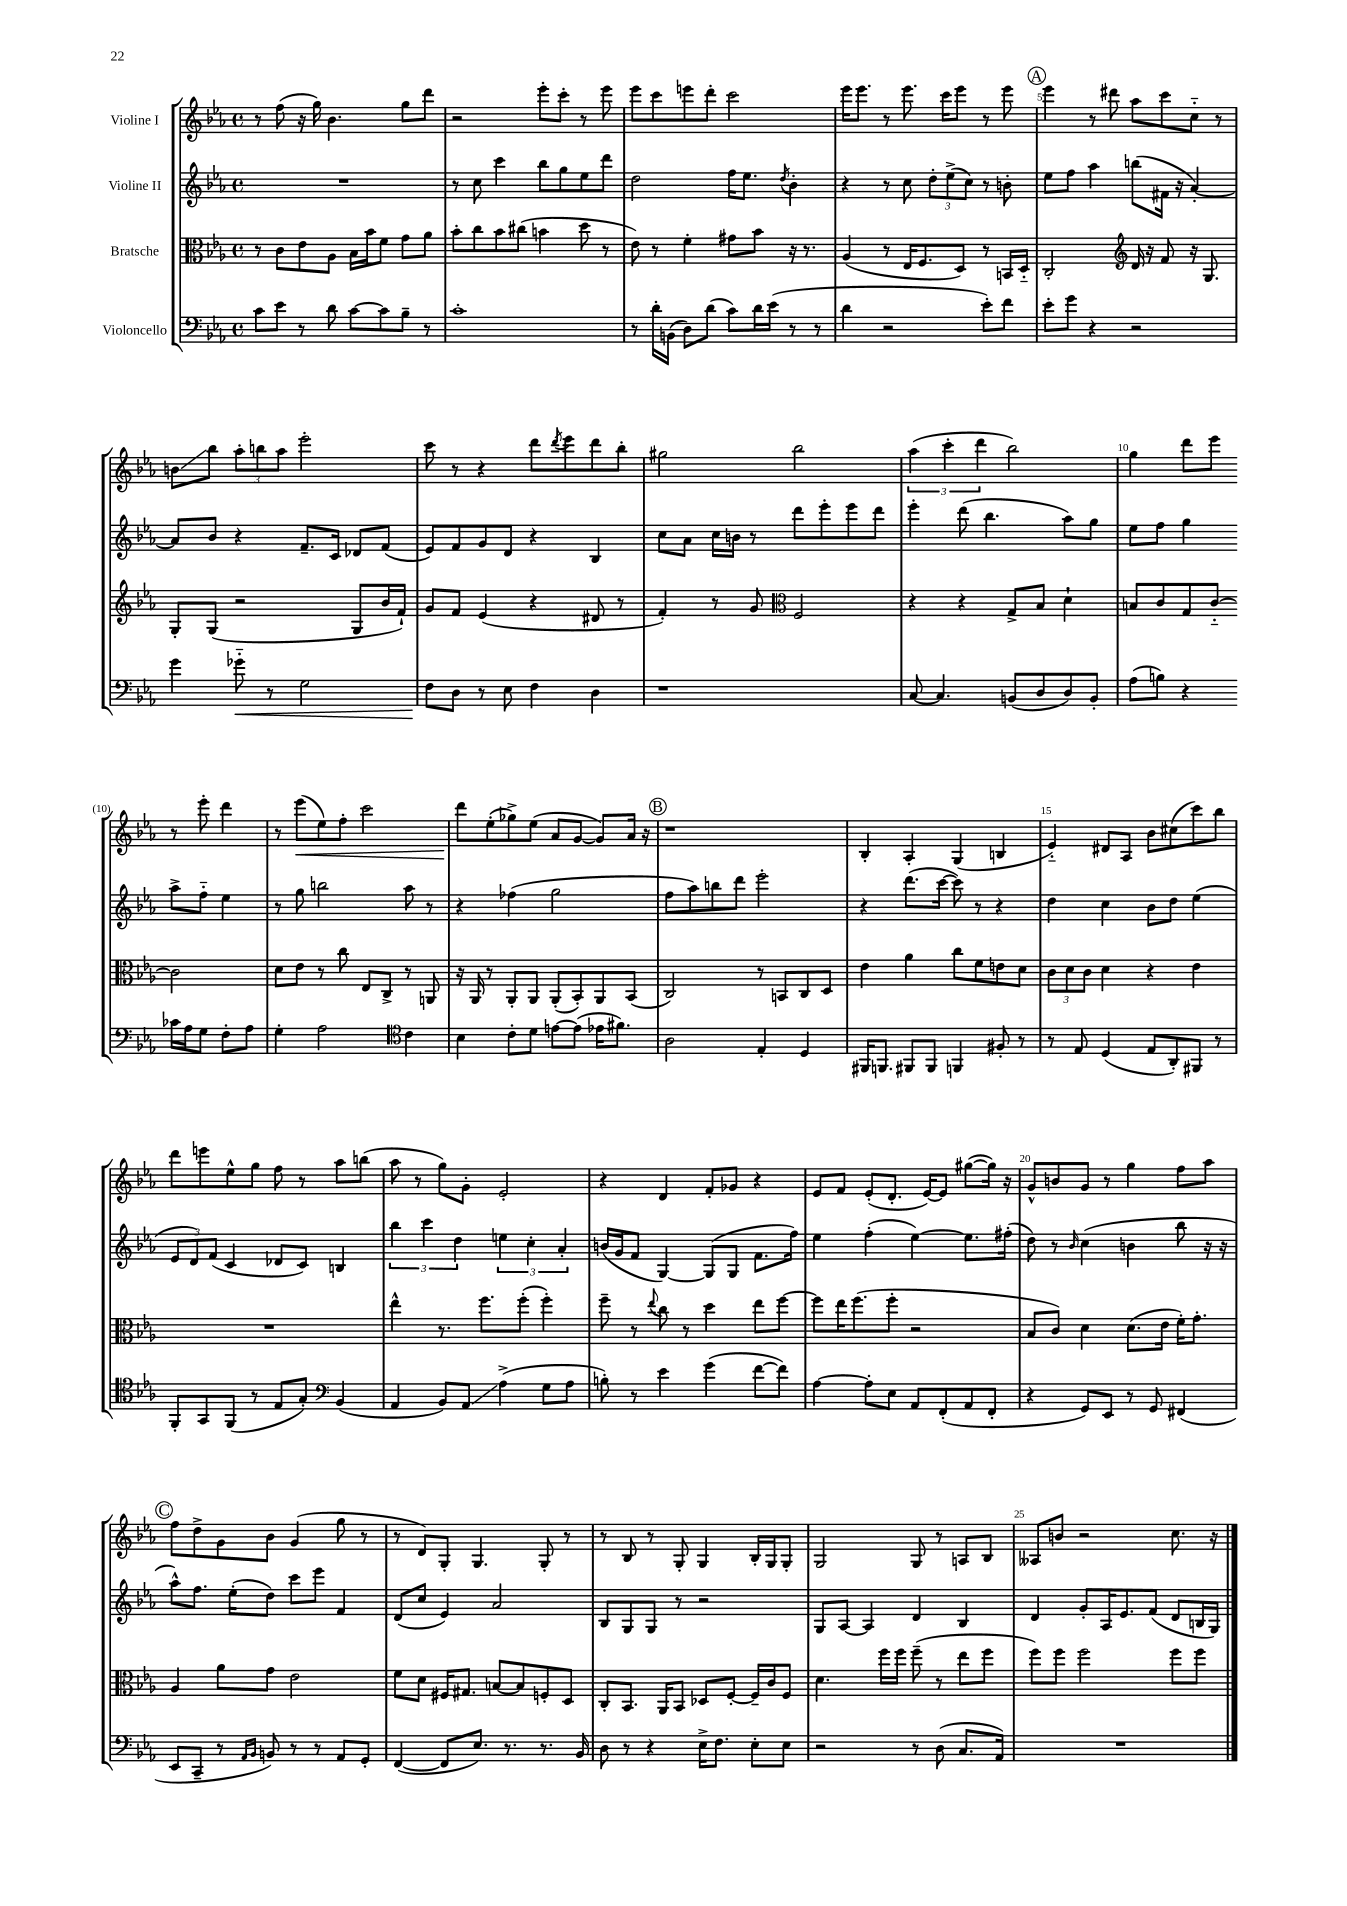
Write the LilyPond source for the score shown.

<<
\new StaffGroup <<
\new Staff = "s0" \with { instrumentName = "Violine I" } {
    \clef treble \key ees \major \defaultTimeSignature \time 4/4
    r8 f''8( r16 g''16) bes'4. g''8 d'''8 |
    r2 ees'''8-. c'''8-. r8 ees'''8 |
    ees'''8 c'''8 e'''8 d'''8-. c'''2 |
    ees'''16 ees'''8. r8 ees'''8. c'''16 ees'''8 r8 ees'''8 |
    \mark \markup { \circle "A" } ees'''4 r8 dis'''8 aes''8 c'''8 c''8-_ r8 |
    b'8\glissando bes''8 \tuplet 3/2 { aes''8-. b''8 aes''8 } ees'''2-. |
    c'''8 r8 r4 d'''8 \acciaccatura { d'''8 } ees'''8 d'''8 bes''8-. |
    gis''2 bes''2 |
    \tuplet 3/2 { aes''4( c'''4-. d'''4 } bes''2) |
    g''4 d'''8 ees'''8 r8 ees'''8-. d'''4 |
    r8 ees'''8\<( ees''8) f''8-. c'''2 |
    d'''8\! ees''8-.( ges''8->) ees''8( aes'8 g'8~ g'8) aes'16 r16 |
    \mark \markup { \circle "B" } r1 |
    bes4-. aes4-. g4( b4 |
    ees'4-_) dis'8 aes8 bes'8 cis''8( c'''8) bes''8 |
    d'''8 e'''8 ees''8-^ g''8 f''8 r8 aes''8 b''8( |
    aes''8 r8 g''8) g'8-. ees'2-. |
    r4 d'4 f'8-. ges'8 r4 |
    ees'8 f'8 ees'8-.( d'8.-. ees'16~) ees'8 gis''8~( gis''16) r16 |
    g'8-^ b'8 g'8 r8 g''4 f''8 aes''8 |
    \mark \markup { \circle "C" } f''8 d''8-> g'8 bes'8 g'4( g''8 r8 |
    r8 d'8) g8-. g4. g8-. r8 |
    r8 bes8 r8 g8-. g4 bes16-. g16 g8-. |
    g2 g8 r8 a8 bes8 |
    aeses8 b'8 r2 c''8. r16 \bar "|." |
}
\new Staff = "s1" \with { instrumentName = "Violine II" } {
    \clef treble \key ees \major \defaultTimeSignature \time 4/4
    R1 |
    r8 c''8 c'''4 bes''8 g''8 ees''8 d'''8 |
    d''2 f''16 ees''8. \acciaccatura { d''8 } bes'4-. |
    r4 r8 c''8 \tuplet 3/2 { d''8-. ees''8->( c''8) } r8 b'8-. |
    \mark \markup { \circle "A" } ees''8 f''8 aes''4 b''8( fis'16 r16 aes'4~-.) |
    aes'8 bes'8 r4 f'8.-- c'16 des'8 f'8( |
    ees'8) f'8 g'8 d'8 r4 bes4 |
    c''8 aes'8 c''16 b'16 r8 d'''8 ees'''8-. ees'''8 d'''8 |
    ees'''4-. d'''8( bes''4. aes''8) g''8 |
    ees''8 f''8 g''4 aes''8-> f''8-_ ees''4 |
    r8 g''8 b''2 aes''8 r8 |
    r4 fes''4( g''2 |
    \mark \markup { \circle "B" } f''8 aes''8) b''8 d'''8 ees'''2-. |
    r4 d'''8.( c'''16~ c'''8) r8 r4 |
    d''4 c''4 bes'8 d''8 ees''4( |
    \tuplet 3/2 { ees'8 d'8) f'8( } c'4 des'8 c'8) b4 |
    \tuplet 3/2 { bes''4 c'''4 d''4 } \tuplet 3/2 { e''4 c''4-. aes'4-. } |
    b'16( g'16 f'8 g4~) g8( g8 f'8. f''16) |
    ees''4 f''4-.( ees''4~) ees''8. fis''16-.( |
    d''8) r8 \grace { bes'16 } c''4( b'4 bes''8 r16 r16 |
    \mark \markup { \circle "C" } aes''8-^) f''8. ees''16-.( d''8) c'''8 ees'''8 f'4 |
    d'8( c''8 ees'4) aes'2 |
    bes8 g8 g8 r8 r2 |
    g8 aes8~ aes4 d'4 bes4 |
    d'4 g'8-. aes16 ees'8. f'8( d'8 b16 g16) \bar "|." |
}
\new Staff = "s2" \with { instrumentName = "Bratsche" } {
    \clef alto \key ees \major \defaultTimeSignature \time 4/4
    r8 c'8 ees'8 aes8 bes16 bes'16 f'8 g'8 aes'8 |
    bes'8-. c''8 bes'8 cis''8( b'4 d''8 r8 |
    ees'8) r8 f'4-. gis'8 bes'8 r16 r8. |
    aes4( r8 ees16 f8. d8) r8 b,16 d16-_ |
    \mark \markup { \circle "A" } c2-. \clef treble d'16 r16 f'8 r16 g8. |
    g8-. g8( r2 g8 bes'16 f'16-!) |
    g'8 f'8 ees'4( r4 dis'8 r8 |
    f'4-.) r8 g'8 \clef alto f2 |
    r4 r4 g8-> bes8 d'4-! |
    b8 c'8 g8 c'8~-_ c'2 |
    d'8 ees'8 r8 c''8 ees8 c8-> r8 a,8 |
    r16 aes,16 r8 aes,8-. aes,8 aes,8-.( bes,8-.) aes,8 bes,8( |
    \mark \markup { \circle "B" } c2) r8 b,8 c8 d8 |
    ees'4 aes'4 c''8 f'8 e'8 d'8 |
    \tuplet 3/2 { c'8 d'8 c'8 } d'4 r4 ees'4 |
    R1 |
    ees''4-^ r8. f''8. f''8-.( f''4-.) |
    f''8-- r8 \appoggiatura { ees''8 } c''8 r8 d''4 ees''8 f''8~ |
    f''8 ees''16 f''8.( f''8-. r2 |
    bes8 c'8) d'4 d'8.( ees'16 f'16-.) g'8.-. |
    \mark \markup { \circle "C" } aes4 aes'8 g'8 ees'2 |
    f'8 d'8 fis16 gis8. b8~ b8 f8-. d8 |
    c8-. bes,8. aes,16 bes,8 des8 f8~-. f16-- c'16 f8 |
    d'4. f''16 f''16 f''8--( r8 ees''8 f''8 |
    f''8) f''8 f''2 f''8 f''8 \bar "|." |
}
\new Staff = "s3" \with { instrumentName = "Violoncello" } {
    \clef bass \key ees \major \defaultTimeSignature \time 4/4
    c'8 ees'8 r8 d'8 c'8~ c'8 bes8-- r8 |
    c'1-. |
    r8 d'16-. b,16( d8) d'8( c'8) d'16 ees'16( r8 r8 |
    d'4 r2 ees'8-.) f'8 |
    \mark \markup { \circle "A" } ees'8-. g'8 r4 r2 |
    g'4 ges'8-_\< r8 g2 |
    f8\! d8 r8 ees8 f4 d4 |
    r1 |
    c8~ c4. b,8( d8 d8) b,8-. |
    aes8( b8) r4 ces'16 aes16 g8 f8-. aes8 |
    g4-. aes2 \clef tenor c'4 |
    bes4 c'8-. d'8 e'8~ e'8( ees'16 fis'8.) |
    \mark \markup { \circle "B" } aes2 ees4-. d4 |
    fis,16 f,8. fis,8 fis,8 f,4 fis8-. r8 |
    r8 ees8 d4( ees8 aes,8-.) fis,8 r8 |
    f,8-. g,8 f,8( r8 ees8 g8-.) \clef bass bes,4( |
    aes,4 bes,8) aes,8\glissando aes4->( g8 aes8 |
    b8-.) r8 ees'4 g'4( f'8~ f'8) |
    aes4~ aes8-. ees8 aes,8 f,8-.( aes,8 f,8-. |
    r4 g,8) ees,8 r8 g,8 fis,4( |
    \mark \markup { \circle "C" } ees,8 c,8-- r8 \grace { aes,16 bes,16 } b,8) r8 r8 aes,8 g,8-. |
    f,4~( f,8 ees8.) r8. r8. bes,16 |
    d8 r8 r4 ees16-> f8. ees8-. ees8 |
    r2 r8 d8( c8. aes,16) |
    R1 \bar "|." |
}
>>
>>
\layout { \context { \Score \override BarNumber.break-visibility = ##(#f #t #t) barNumberVisibility = #(every-nth-bar-number-visible 5) } }
